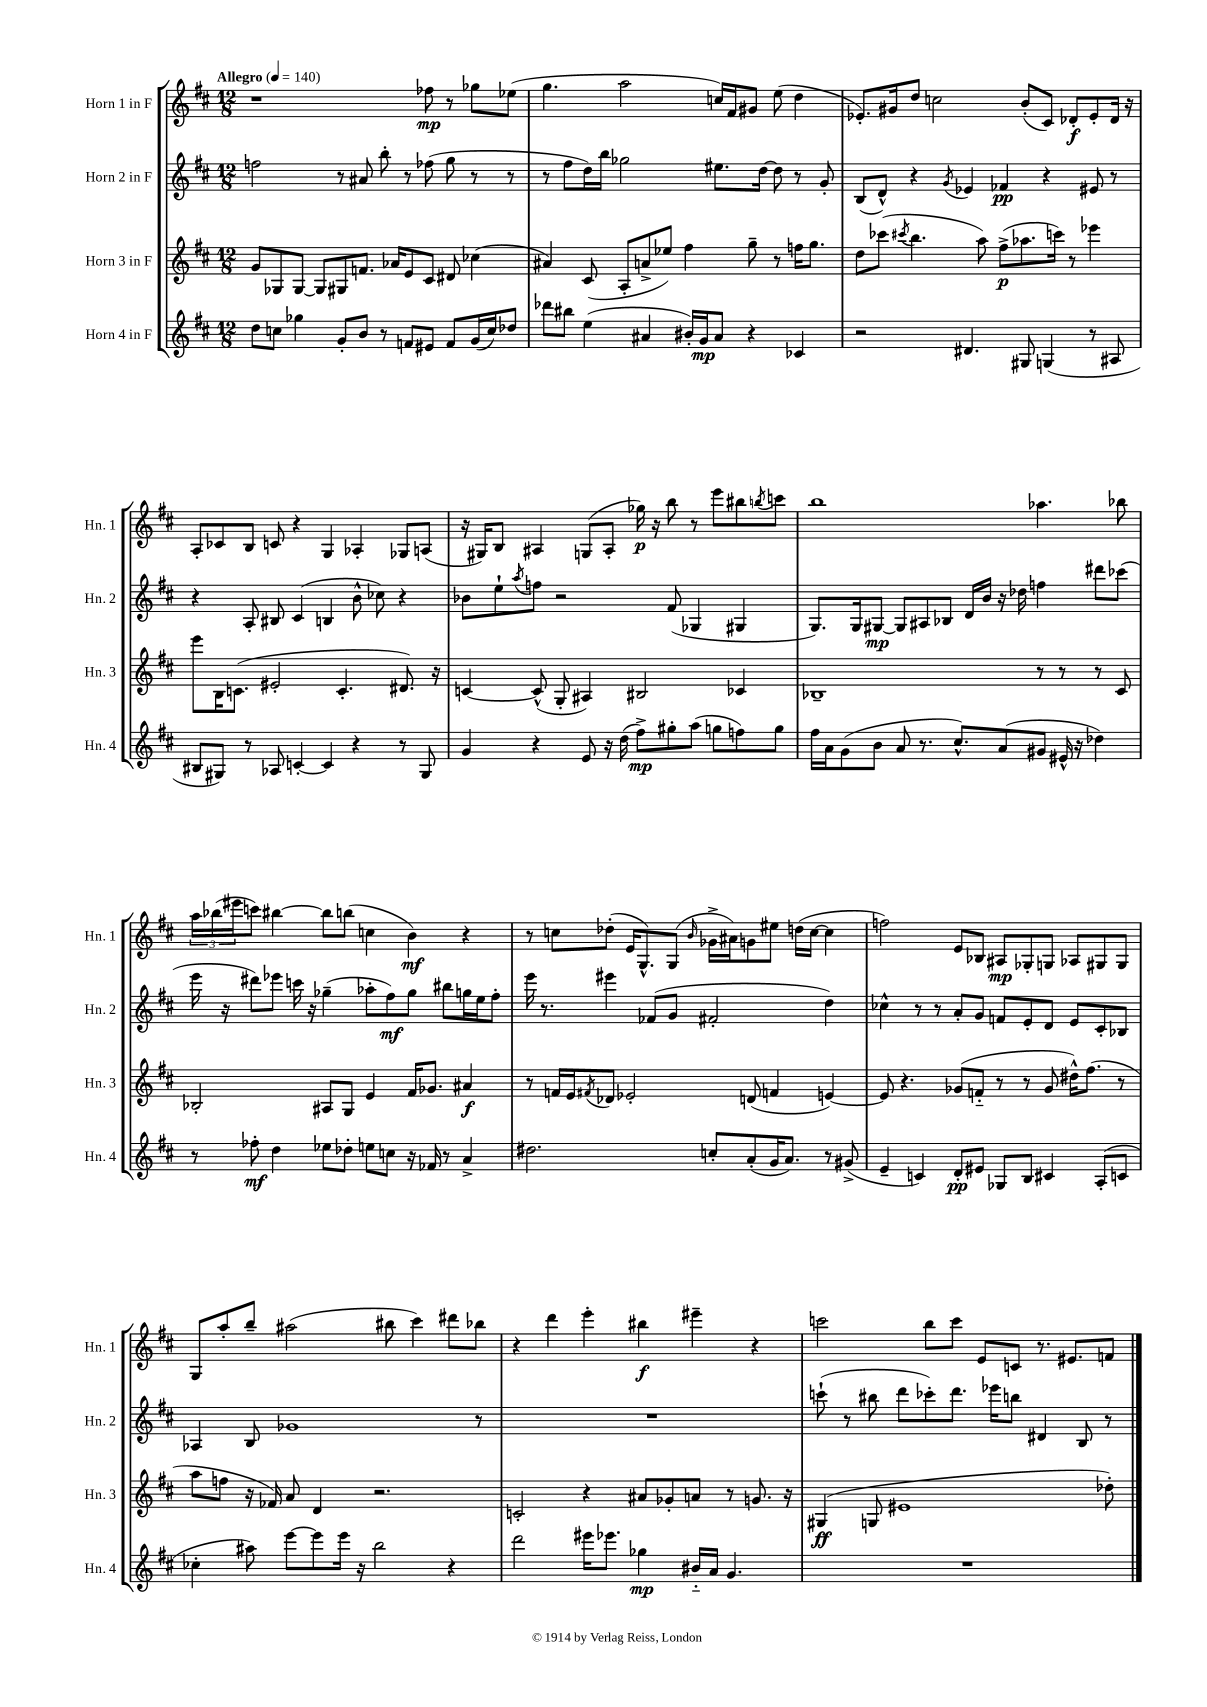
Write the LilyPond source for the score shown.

<<
\new StaffGroup <<
\new Staff = "s0" \with { instrumentName = "Horn 1 in F" shortInstrumentName = "Hn. 1" } {
    \clef treble \key d \major \numericTimeSignature \time 12/8 \tempo "Allegro" 4 = 140
    r1 fes''8\mp r8 ges''8 ees''8( |
    g''4. a''2 c''16) fis'16 gis'8 e''8( d''4 |
    ees'8.-.) gis'16 d''8 c''2 b'8-.( cis'8) des'8-.\f ees'8-. des'16 r16 |
    a8-. ces'8 b8 c'8 r4 g4 aes4-. ges8 a8( |
    r16 gis16) b8 ais4 g8( ais8-. ges''16\p) r16 b''8 r8 e'''8 bis''8 \acciaccatura { b''8 } c'''8 |
    b''1 aes''4. bes''8 |
    \tuplet 3/2 { a''16 bes''16( eis'''16 } c'''8) bis''4~ bis''8 b''8( c''4 b'4\mf) r4 |
    r8 c''8 des''8-.( e'16 g8.-^) g8( \grace { b'16 } ges'16-> ais'16) g'8 eis''8 d''16( c''16~ c''4 |
    f''2) e'8 bes8 ais8\mp ges8-. g8 aes8 gis8 gis8 |
    g8 a''8-. b''8-- ais''2( bis''8 cis'''4) dis'''8 bes''8 |
    r4 d'''4 e'''4-. bis''4\f eis'''4-- r4 |
    c'''2 b''8 c'''8 e'8 c'8 r8. eis'8. f'8 \bar "|." |
}
\new Staff = "s1" \with { instrumentName = "Horn 2 in F" shortInstrumentName = "Hn. 2" } {
    \clef treble \key d \major \numericTimeSignature \time 12/8
    f''2 r8 ais'8 b''8-. r8 fes''8( g''8 r8 r8 |
    r8 fis''8 d''16) b''16 ges''2 eis''8. d''16~ d''8 r8 g'8-. |
    b8( d'8-^) r4 \acciaccatura { g'8 } ees'4 fes'4\pp r4 eis'8 r8 |
    r4 a8-. bis8 cis'4( b4 b'8-^ ces''8) r4 |
    bes'8 e''8-! \acciaccatura { a''8 } f''8 r2 fis'8( ges4 gis4 |
    g8.) g16 gis8~\mp gis8 ais8 bes8 d'16 b'16 r16 des''16 f''4 dis'''8 ces'''8( |
    e'''16 r16 dis'''8) ees'''8 c'''16 r16 ges''4--( aes''8-. fis''8\mf) ges''8 bis''8 g''16 e''16 fis''8-. |
    e'''16 r8. eis'''4 fes'8( g'8 fis'2-. d''4) |
    ces''4-^ r8 r8 a'8-. g'8 f'8 e'8-. d'8 e'8 cis'8-. bes8 |
    aes4 b8 ges'1 r8 |
    R1. |
    c'''8-!( r8 bis''8 d'''8 ces'''8-.) d'''8. ees'''16 b''8 dis'4 b8 r8 \bar "|." |
}
\new Staff = "s2" \with { instrumentName = "Horn 3 in F" shortInstrumentName = "Hn. 3" } {
    \clef treble \key d \major \numericTimeSignature \time 12/8
    g'8 ges8 ges8~ ges8 gis8 f'8. aes'16 e'8 cis'8 dis'8 ces''4( |
    ais'4) cis'8( a8-. a'8-> ees''8) fis''4 g''8-- r8 f''16 g''8. |
    d''8 ces'''8( \acciaccatura { cis'''8 } b''4. a''8) fis''8->\p( aes''8. c'''16) r8 ees'''4 |
    e'''8 b16 c'8.( eis'2-. c'4.-. dis'8.) r16 |
    c'4~ c'8-^( g8-. ais4) bis2 ces'4 |
    bes1-- r8 r8 r8 cis'8 |
    bes2-. ais8 g8 e'4 fis'16 ges'8. ais'4\f |
    r8 f'16 e'16 \acciaccatura { fis'8 } des'8 ees'2-. d'8( f'4 e'4~) |
    e'8 r4. ges'8( f'8-_ r8 r8 ges'8 dis''16-^) fis''8.( r8 |
    a''8 f''8 r16 fes'16) a'8 d'4 r2. |
    c'2-. r4 ais'8 ges'8-. a'8 r8 g'8. r16 |
    gis4\ff( g8 eis'1 des''8-.) \bar "|." |
}
\new Staff = "s3" \with { instrumentName = "Horn 4 in F" shortInstrumentName = "Hn. 4" } {
    \clef treble \key d \major \numericTimeSignature \time 12/8
    d''8 c''8 ges''4 g'8-. b'8 r8 f'8 eis'8 f'8 g'16( c''16) des''8 |
    des'''8 bis''8 e''4( ais'4 bis'16-.) g'16\mp ais'8 r4 ces'4 |
    r2 dis'4. gis8 g4( r8 ais8 |
    bis8 gis8) r8 aes8 c'4~-. c'4 r4 r8 gis8 |
    g'4 r4 e'8 r16 d''16( fis''8->\mp) gis''8-. a''8( g''8 f''8) g''8 |
    fis''16 a'16 g'8( b'8 a'8 r8. cis''8.-^) a'8( gis'8 eis'16-^ r16 des''4) |
    r8 fes''8-.\mf d''4 ees''8 des''8-. e''8 c''8 r16 fes'16 r8 a'4-> |
    dis''2. c''8-. a'8-.( g'16 a'8.) r8 gis'8->( |
    e'4-- c'4) d'8-.\pp eis'8 ges8 b8 cis'4 a8-.( c'8 |
    ces''4-. ais''8) e'''8~ e'''8 e'''16 r16 b''2 r4 |
    d'''2 eis'''16 ees'''8. ges''4\mp bis'16-_ a'16 g'4. |
    R1. \bar "|." |
}
>>
>>
\layout { \context { \Score \remove "Bar_number_engraver" } }
